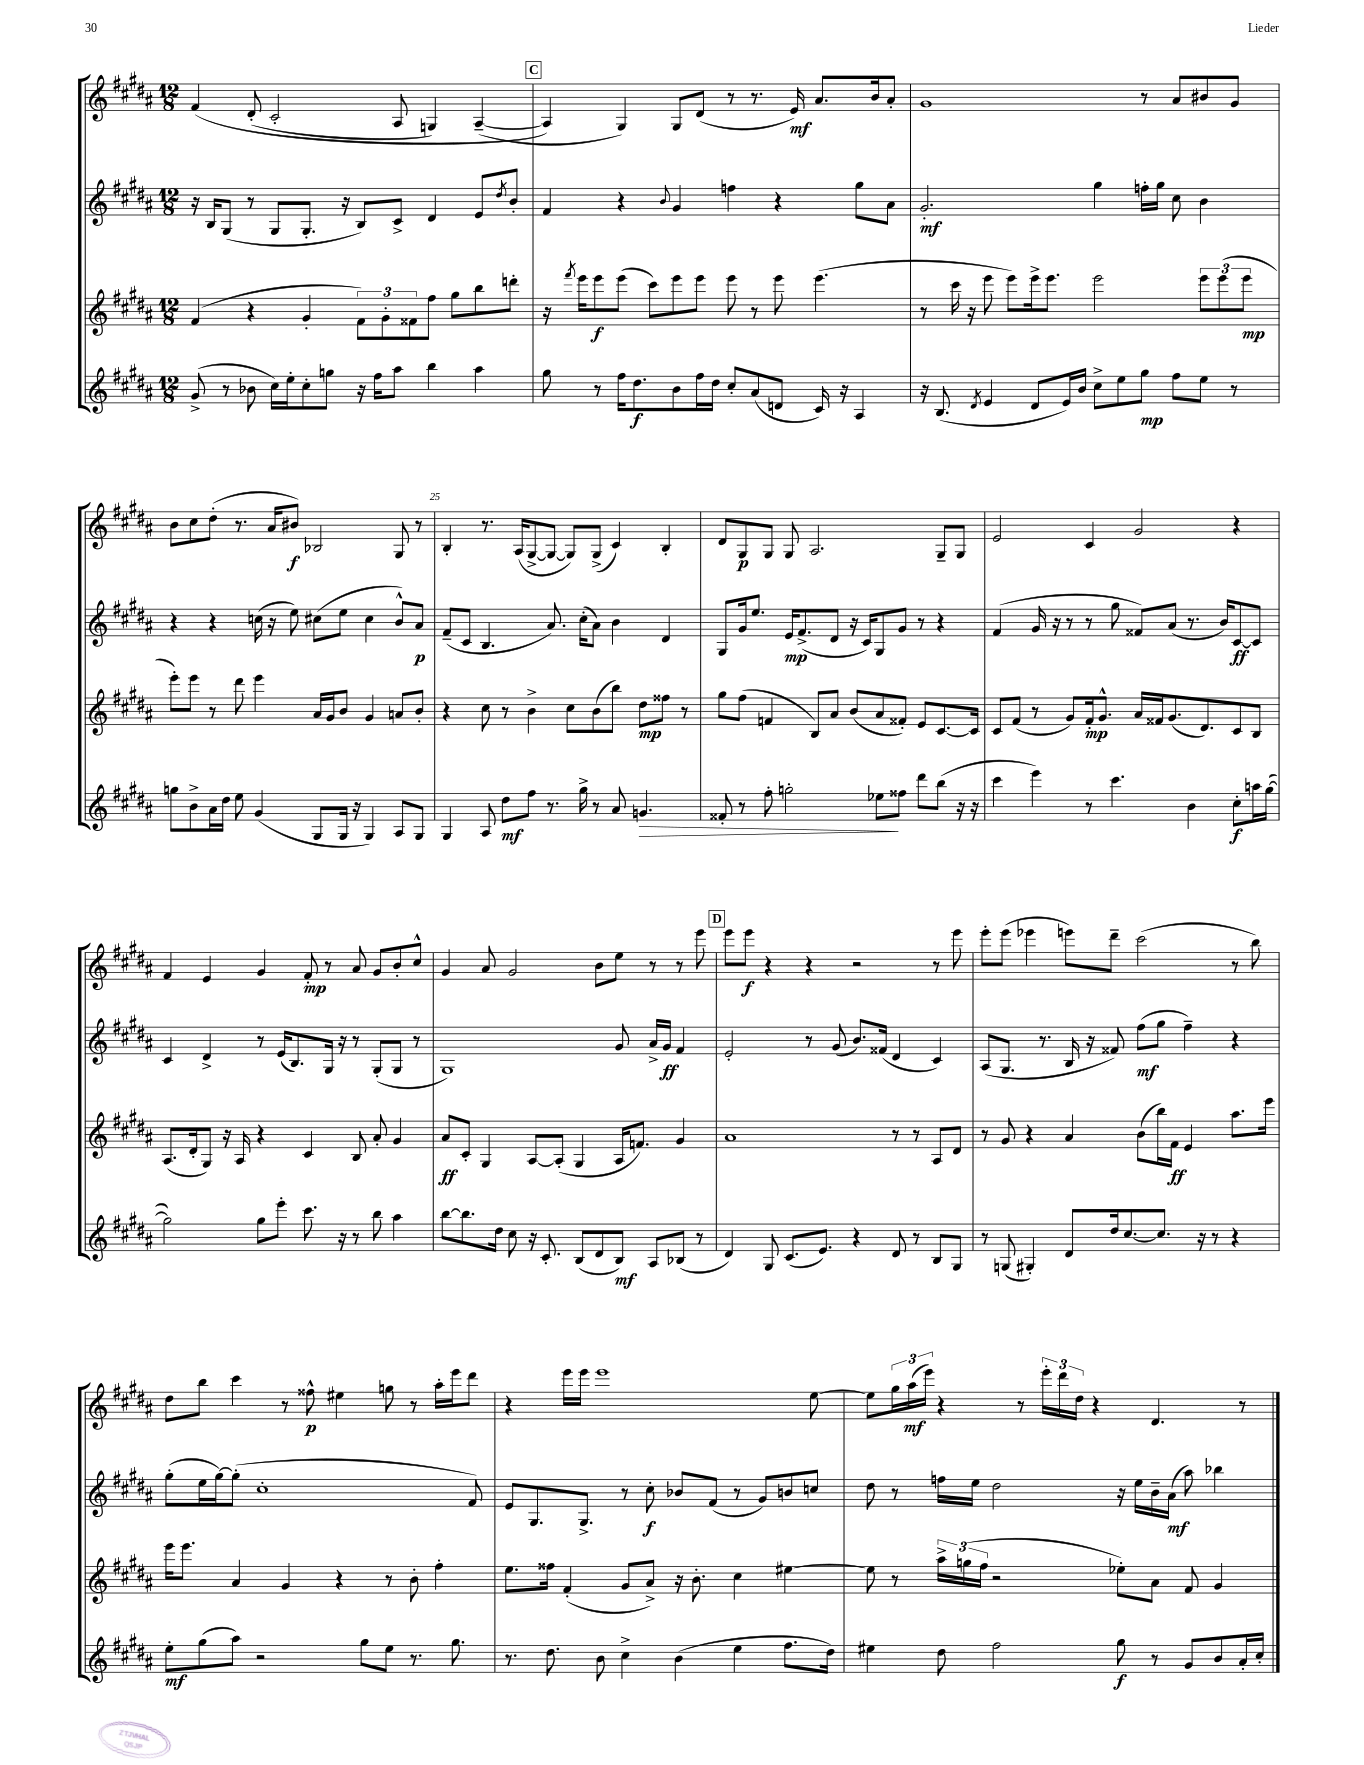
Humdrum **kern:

**kern	**kern	**kern	**kern
*staff4	*staff3	*staff2	*staff1
*clefG2	*clefG2	*clefG2	*clefG2
*k[f#c#g#d#a#]	*k[f#c#g#d#a#]	*k[f#c#g#d#a#]	*k[f#c#g#d#a#]
*M12/8	*M12/8	*M12/8	*M12/8
(8g#^/	(4f#/	16r	&(4f#/
.	.	16B/LK	.
8r	.	(8G#/J	.
8b-\	4r	8r	(8d#'/
16cc#\LL)	.	8G#/L	2c#'/
16ee'\J	.	.	.
8cc#'\	4g#'/	8.G#'/J	.
8gg\J	.	.	.
.	.	16r	.
16r	12f#\L)	8B/L)	.
16ff#\LK	.	.	.
.	12g#'\	.	.
8aa#\J	.	8c#^/J	8A#/
.	12f##\	.	.
4bb\	8ff#\J	4d#/	4G/)
.	8gg#\L	.	.
4aa#\	8bb\	8e/L	([4A#~/
.	.	8qdd#/	.
.	8ddd'\J	8b'/J	.
=	=	=	=
8gg#\	16r	4f#/	4A#/]&)
.	8qfff#/	.	.
.	16eee\LK	.	.
8r	8eee\	.	.
16ff#\LK	(8eee\J	4r	4G#/)
8.dd#\	.	.	.
.	8ccc#\L)	.	.
.	.	8qqb/	.
8b\	8eee\	4g#/	8G#/L
16ff#\L	8eee\J	.	(8d#/J
16dd#\JJ	.	.	.
8cc#'/L	8eee\	4ff\	8r
(8a#/	8r	.	8.r
8d/J	8eee\	4r	.
.	.	.	16e/)
16c#/)	(4.eee\	.	8.a#/L
16r	.	.	.
4A#/	.	8gg#\L	.
.	.	.	16b/k
.	.	8a#\J	8a#'/J
=	=	=	=
16r	8r	2.g#'/	1g#
(8.B/	.	.	.
.	16ccc#\	.	.
.	16r	.	.
8qd#/	.	.	.
4e/	8eee\	.	.
.	8eee\L)	.	.
8d#/L	16eee^\k	.	.
.	8.eee\J	.	.
16e/L)	.	.	.
16b/JJ	.	.	.
8cc#^\L	2eee\	4gg#\	.
8ee\	.	.	.
8gg#\J	.	16ff'\LL	8r
.	.	16gg#\JJ	.
8ff#\L	.	8cc#\	8a#/L
8ee\J	12eee\L	4b\	8b#/
.	(12eee\	.	.
8r	.	.	8g#/J
.	12eee\J	.	.
=	=	=	=
8gg\L	8eee'\L)	4r	8b\L
8b^\	8eee\J	.	8cc#\
16a#\L	8r	4r	(8dd#'\J
16dd#\JJ	.	.	.
8ee\	8ddd#\	.	8.r
(4g#/	4eee\	(16cc\	.
.	.	16r	16a#/LK
.	.	8ee\)	8b#/J)
8G#/L	16a#/LL	(8cc#\L	2B-/
.	16g#/J	.	.
16G#/Jk	8b/J	8ee\J	.
16r	.	.	.
4G#/)	4g#/	4cc#\	.
8A#/L	8a/L	8b^^/L)	8G#/
8G#/J	8b'/J	8a#/J	8r
=	=	=	=
4G#/	4r	(8f#~/L	4B'/
.	.	8c#/J	.
8A#/	8cc#\	4.B/	8.r
8dd#\L	8r	.	.
.	.	.	(16A#/LK
8ff#\J	4b^\	.	[8G#^/
8.r	.	8.a#/)	8G#/_J
.	8cc#\L	.	8G#/]L)
16gg#^\	.	(16cc#'\LK	.
8r	(8b\	8a#\J)	(8G#^/J
8a#/	8bb\J)	4b\	4c#/)
4.g/	8dd#\L	.	.
.	8ff##\J	4d#/	4B'/
.	8r	.	.
=	=	=	=
8f##'/	8gg#\L	8G#/L	8d#/L
8r	(8ff#\J	16g#/k	8G#/
.	.	8.ee/J	.
8ff#'\	4f/	.	8G#/J
2gg'\	.	16e/LK	8G#/
.	.	(8.f#^/	.
.	8B/L)	.	2.A#/
.	8a#/J	8d#/J	.
.	(8b/L	16r	.
.	.	16c#/LK)	.
8ee-\L	8a#/	8G#/	.
8ff##\J	8f##'/J)	8g#/J	.
8ddd#\L	8e/L	8r	.
(8bb\J	[8.c#/	4r	8G#~/L
16r	.	.	8G#/J
16r	16c#/]Jk	.	.
=	=	=	=
4ccc#\	8c#/L	(4f#/	2e/
.	(8f#/J	.	.
4eee\)	8r	16g#/	.
.	.	16r	.
.	8g#/L)	8r	.
8r	16f#'/k	8r	4c#/
.	8.g#^^/J	.	.
4.ccc#\	.	8gg#\	.
.	16a#/LL	8f##/L)	2g#/
.	16f##/J	.	.
.	(8.g#/	(8a#/J	.
4b\	.	8.r	.
.	8.d#/)	.	.
.	.	16b/LK)	.
8cc#'\L	8c#/	[8c#/	4r
16aa\L	8B/J	8c#/]J	.
([16gg#\JJ	.	.	.
=	=	=	=
2gg#\])	(8.A#/L	4c#/	4f#/
.	16d#'/k	.	.
.	8G#/J)	4d#^/	4e/
.	16r	.	.
.	16A#/	.	.
8gg#\L	4r	8r	4g#/
8eee'\J	.	(16e/LK	.
.	.	8.B/)	.
8.ccc#\	4c#/	.	8f#'/
.	.	16G#/Jk	8r
16r	.	16r	.
8r	8B/	8r	8a#/
8bb\	8a#'/	(8G#'/L	8g#/L
4aa#\	4g#/	8G#/J	8b'/
.	.	8r	8cc#^^/J
=	=	=	=
[8bb\L	8a#/L	1G#)	4g#/
8.bb\]	8c#'/J	.	.
.	4G#/	.	8a#/
16dd#\Jk	.	.	.
8cc#\	.	.	2g#/
16r	[8A#/L	.	.
8.c#'/	.	.	.
.	(8A#'/]J	.	.
(8B/L	4G#/	.	.
8d#/	.	.	8b\L
8B/J)	16A#/LK	8g#/	8ee\J
.	8.f/J)	.	.
8A#/L	.	16a#^/LL	8r
.	.	16g#/JJ	.
(8B-/J	4g#/	4f#/	8r
8r	.	.	8eee\
=	=	=	=
4d#/)	1a#	2e'/	8eee\L
.	.	.	8eee\J
8G#/	.	.	4r
(8.c#/L	.	.	.
.	.	8r	4r
8.e/J)	.	.	.
.	.	(8g#/	.
4r	.	8.b/L)	2r
.	.	(16f##/Jk	.
8d#/	8r	4d#/	.
8r	8r	.	.
8B/L	8A#/L	4c#/)	8r
8G#/J	8d#/J	.	8eee\
=	=	=	=
8r	8r	(8A#/L	8eee'\L
(8G/	8g#/	8.G#/J	(8eee\J
4G#'/)	4r	.	4eee-\
.	.	8.r	.
8d#/L	4a#/	16B/	8eee\L)
.	.	16r	.
16dd#/k	.	8f##/)	8ddd#~\J
[8.cc#/	.	.	.
.	(8b\L	(8ff#\L	(2ccc#\
8.cc#/]J	16bb\L)	8gg#\J	.
.	16f#\JJ	.	.
.	4e/	4ff#~\)	.
16r	.	.	.
8r	.	.	.
4r	8.aa#\L	4r	8r
.	.	.	8bb\)
.	16eee\Jk	.	.
=	=	=	=
8ee'\L	16eee\LK	(8gg#'\L	8dd#\L
.	8.eee\J	.	.
(8gg#\	.	16ee\L	8bb\J
.	.	[16gg#\J)	.
8aa#\J)	4a#/	(8gg#'\]J	4ccc#\
2r	.	1cc#'	.
.	4g#/	.	8r
.	.	.	8ff##^^\
.	4r	.	4ee#\
8gg#\L	.	.	.
8ee\J	8r	.	8gg\
8.r	8b'\	.	8r
.	4ff#'\	.	16aa#'\LL
8.gg#\	.	.	16eee\J
.	.	8f#/)	8ddd#\J
=	=	=	=
8.r	8.ee\L	8e/L	4r
.	.	8.G#/	.
8.dd#\	16ff##\Jk	.	.
.	(4f#'/	.	16eee\LL
.	.	8.G#^/J	16eee\JJ
8b\	.	.	1eee
4cc#^\	8g#/L	8r	.
.	8a#^/J)	8cc#'\	.
(4b\	16r	8b-/L	.
.	8.b'\	.	.
.	.	(8f#/J	.
4ee\	4cc#\	8r	.
.	.	8g#/L)	.
8.ff#\L	[4ee#\	8b/	.
.	.	8cc/J	[8ee\
16dd#\Jk)	.	.	.
=	=	=	=
4ee#\	8ee#\]	8dd#\	8ee\]L
.	8r	8r	24gg#\L
.	.	.	(24aa#\
.	.	.	24eee\JJ)
8dd#\	24aa#^\LL	16ff\LL	4r
.	(24gg\	.	.
.	.	16ee\JJ	.
.	24ff#\JJ	.	.
2ff#\	2r	2dd#\	.
.	.	.	8r
.	.	.	24eee'\LL
.	.	.	24ddd#\
.	.	.	24dd#\JJ
.	.	.	4r
8gg#\	8ee-'\L)	16r	.
.	.	16ee\LL	.
8r	8a#\J	16b~\	4.d#/
.	.	(16a#\JJ	.
8g#/L	8f#/	8aa#\)	.
8b/	4g#/	4bb-\	.
16a#'/L	.	.	8r
16cc#'/JJ	.	.	.
==	==	==	==
*-	*-	*-	*-
